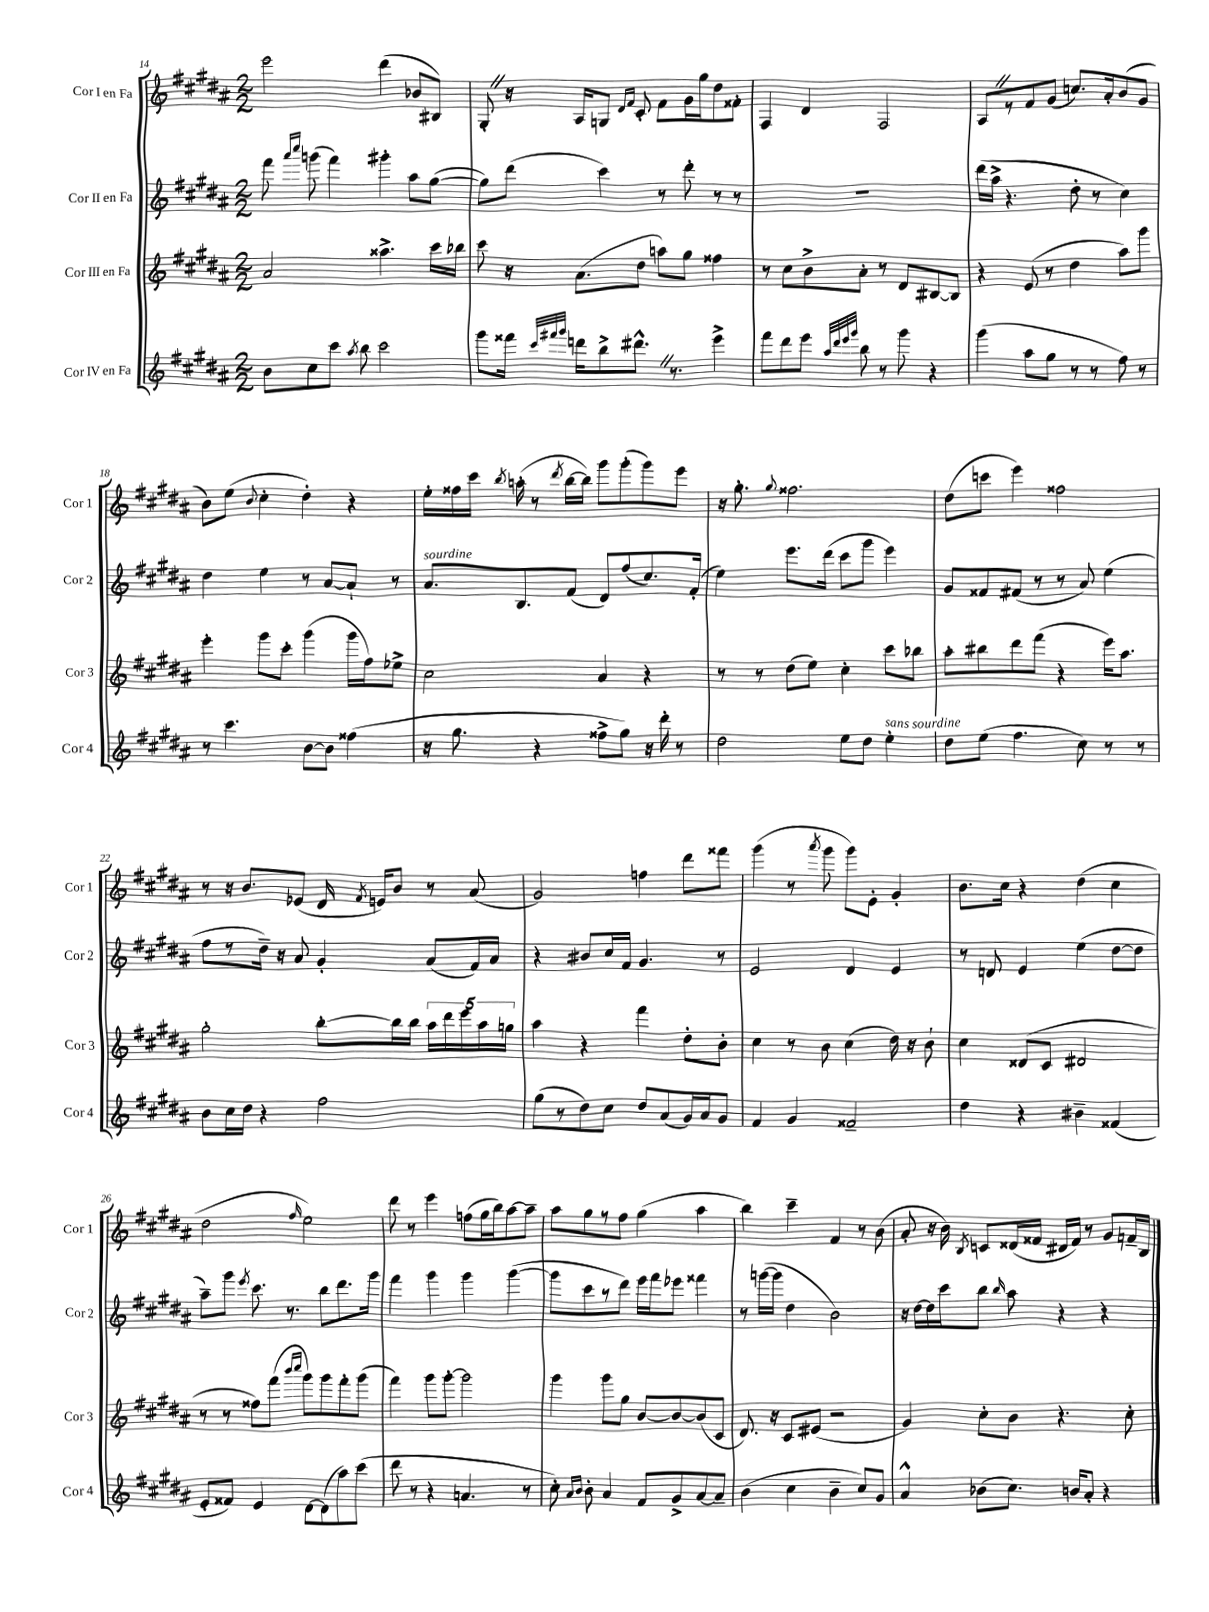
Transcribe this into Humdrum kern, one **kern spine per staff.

**kern	**kern	**kern	**kern
*staff4	*staff3	*staff2	*staff1
*clefG2	*clefG2	*clefG2	*clefG2
*k[f#c#g#d#a#]	*k[f#c#g#d#a#]	*k[f#c#g#d#a#]	*k[f#c#g#d#a#]
*M2/2	*M2/2	*M2/2	*M2/2
8b\L	2a#/	8fff#\	2eee\
.	.	16qqaaa#/LL	.
.	.	16qqcccc#/JJ	.
8cc#\	.	(8ggg\	.
8ccc#\J	.	4fff#\)	.
8qaa#/	.	.	.
8bb\	.	.	.
2ccc#\	4.aa##^\	4ggg#'\	(4ddd#\
.	.	8aa#\L	8b-/L
.	16ccc#\LL	([8gg#\J	8B#/J)
.	16bb-\JJ	.	.
=	=	=	=
8ggg#\L	8ccc#\	8gg#\]L)	8G#'/
16fff##\Jk	16r	(8ddd#\J	16r
32qqccc#/LLL	.	.	.
32qqfff#/	.	.	.
32qqggg#/JJJ	.	.	.
16ddd\LK	(8.a#\L	.	16A#/LK
8bb^\	.	4ccc#\)	8G/J
.	.	.	16qqd#/LL
.	.	.	16qqf#/JJ
8.ddd#^^\J	8dd#\J	.	8c#'/
.	8aa\L)	8r	8f#\L
8.r	.	.	.
.	8gg#\J	8ddd#'\	16g#\L
.	.	.	16gg#\J
4eee^\	4ff##\	8r	8dd#\
.	.	8r	8f##'\J
=	=	=	=
8fff#\L	8r	1r	4F#/
8ddd#\	8cc#\L	.	.
8eee\J	8b^\	.	4d#/
32qqaa#/LLL	.	.	.
32qqddd#/	.	.	.
32qqeee/	.	.	.
32qqggg#/JJJ	.	.	.
8bb\	8a#'\J	.	.
8r	8r	.	2F#/
8ggg#\	8d#/L	.	.
4r	[8B#/	.	.
.	8B#/]J	.	.
=	=	=	=
(4ggg#\	4r	(16ddd#\LL	8A#/L
.	.	16aa#^\JJ	.
.	.	4.r	8r
8aa#\L	(8e/	.	8f#/
8gg#\J	8r	.	(8g#/J
8r	4dd#\	8dd#'\	8.cc/L)
8r	.	8r	.
.	.	.	16a#'/k
8ff#\)	8aa#\L)	4cc#\)	(8b/
8r	8ggg#\J	.	8g#/J
=	=	=	=
8r	4eee'\	4dd#\	8b\L)
4.ccc#\	.	.	(8ee\J
.	.	.	8qqb/
.	8ggg#\L	4ee\	4cc#'\
.	8ccc#'\J	.	.
[8b\L	(4ggg#\	8r	4dd#'\)
8b\]J	.	[8a#/L	.
(4ff##\	16ggg#\LL	8a#`/]J	4r
.	16ff#\J)	.	.
.	8ee-^\J	8r	.
=	=	=	=
16r	2cc#\	8.a#/L	16ee'\LL
8.gg#\	.	.	16ff##\
.	.	.	16ccc#\JJ
.	.	.	8qbb/
.	.	8.B/	(16aa'\
4r	.	.	8r
.	.	.	8qddd#/
.	.	(8f#/J	[16bb\LL
.	.	.	16bb\]JJ)
8ff##^\L	4a#/	8d#/L)	8ggg#\L
8gg#\J)	.	(8ff#/	(8ggg#'\
16r	4r	8.cc#/)	8ggg#\)
16ddd#'\	.	.	.
8r	.	.	8eee\J
.	.	(16f#'/Jk	.
=	=	=	=
2dd#\	8r	4ee\)	16r
.	.	.	8.gg#'\
.	8r	.	.
.	.	.	8qqgg#/
.	(8dd#\L	8.eee\L	2.ff##\
.	8ee\J)	.	.
.	.	(16ddd#\Jk	.
8ee\L	4cc#'\	8ccc#\L	.
8dd#\J	.	8ggg#\J	.
4ee'\	8ccc#\L	4eee\)	.
.	8bb-\J	.	.
=	=	=	=
8dd#\L	8aa#'\L	8g#/L	(8dd#\L
(8ee\J	8bb#\	8f##/	8ccc\J
4.ff#\	8ddd#\	(8f#/J	4eee\)
.	(8fff#\J	8r	.
.	4r	8r	2ff##\
8cc#\)	.	8a#/)	.
8r	16eee\LK)	(4ee\	.
.	8.aa#\J	.	.
8r	.	.	.
=	=	=	=
8b\L	2gg#'\	8ff#\L	8r
16cc#\L	.	8r	16r
16dd#\JJ	.	.	8.b/L
4r	.	16dd#~\Jk)	.
.	.	16r	.
.	.	8a#/	(8e-/J
2ff#\	[8bb'\L	4g#'/	16d#/
.	.	.	8qf#/
.	.	.	16e/LK)
.	16bb\]L	.	8b/J
.	16bb\JJ	.	.
.	20aa#\LL	(8a#/L	8r
.	20ddd#\	.	.
.	20eee\	.	.
.	.	16f#/L)	(8a#/
.	20aa#\	.	.
.	.	16a#/JJ	.
.	20gg\JJ	.	.
=	=	=	=
(8gg#\L	4aa#\	4r	2g#/)
8r	.	.	.
8dd#\)	4r	8b#/L	.
8cc#\J	.	16cc#/L	.
.	.	16f#/JJ	.
8dd#/L	4fff#\	4.g#/	4ff\
(8a#/	.	.	.
16g#/L)	8dd#'\L	.	8ddd#\L
16a#/J	.	.	.
8g#/J	8b'\J	8r	8fff##\J
=	=	=	=
4f#/	4cc#\	2e/	(4ggg#\
4g#/	8r	.	8r
.	.	.	8qaaa#/
.	8b\	.	8ggg#\
2f##~/	(4cc#\	4d#/	8ggg#\L)
.	.	.	8e'\J
.	16dd#\)	4e/	4g#'/
.	16r	.	.
.	8b`\	.	.
=	=	=	=
4dd#\	4cc#\	8r	8.b\L
.	.	8d/	.
.	.	.	16cc#\Jk
4r	(8d##/L	4e/	4r
.	8c#/J	.	.
4b#~\	2d#/	(4ee\	(4dd#\
(4f##/	.	[8dd#\L	4cc#\
.	.	8dd#\]J	.
=	=	=	=
8e'/L	8r	8aa#~\L)	2dd#\
8f##/J)	8r	8ggg#\J	.
.	.	8qeee/	.
4e/	8ff##\L)	8.ccc#\	.
.	(8fff#\J	.	.
.	.	8.r	.
.	16qqbbb/LL	.	.
.	16qqcccc#/JJ	.	16qqff#/
[8d#\L	8ggg#\L)	.	2ee\)
(8d#\]	8ggg#\	8bb\L	.
8aa#\)	8fff#'\	8.ddd#\	.
(8ccc#\J	(8ggg#\J	.	.
.	.	16ggg#\Jk	.
=	=	=	=
8ddd#\	4fff#\)	4fff#\	8ddd#\
8r	.	.	8r
4r	8ggg#\L	4ggg#\	4eee\
.	[8ggg#'\J	.	.
4.a/	2ggg#\]	4ggg#\	(8ff\L
.	.	.	16gg#\L
.	.	.	16bb\J)
.	.	([4ggg#\	[8aa#\
8r	.	.	8aa#~\]J
=	=	=	=
8cc#'\)	4ggg#\	8ggg#\]L	8aa#\L
16qqa#/LL	.	.	.
16qqb/JJ	.	.	.
8b'\	.	8ccc#\	8gg#\
4a#/	8ggg#\L	8r	8r
.	8gg#\J	8ddd#\J)	8ff#\J
8f#/L	[8b/L	16eee\LL	(4gg#\
.	.	16fff#\J	.
8g#^/	8b/_	8eee-\J	.
[8a#/	(8b/]	4fff##\	4aa#\
8a#~/]J	8c#/J	.	.
=	=	=	=
(4b\	8.d#/)	8r	4bb\)
.	.	([16ggg\LL	.
.	16r	16ggg\]JJ	.
4cc#\	8c#/L	4dd#\	4ccc#~\
.	(8e#/J	.	.
4b~\	2r	2b\)	4f#/
8cc#/L)	.	.	8r
8g#/J	.	.	(8b\
=	=	=	=
4a#^^/	4g#/)	16r	8a#'/
.	.	[16dd#\LL	.
.	.	16dd#\]	16r
.	.	16ccc#\J	16b\)
.	.	.	8qB/
(8b-\L	8cc#'\L	8bb\J	8c/L
.	.	16qqbb/	.
8.cc#\J)	8b\J	8aa#\	(16d##/L
.	.	.	16f##/JJ
.	4.r	4r	16d#/LL
16b/LK	.	.	16f##/JJ)
8a#'/J	.	.	8r
4r	.	4r	8g#/L
.	8cc#'\	.	16f~/L
.	.	.	16B/JJ
==	==	==	==
*-	*-	*-	*-
